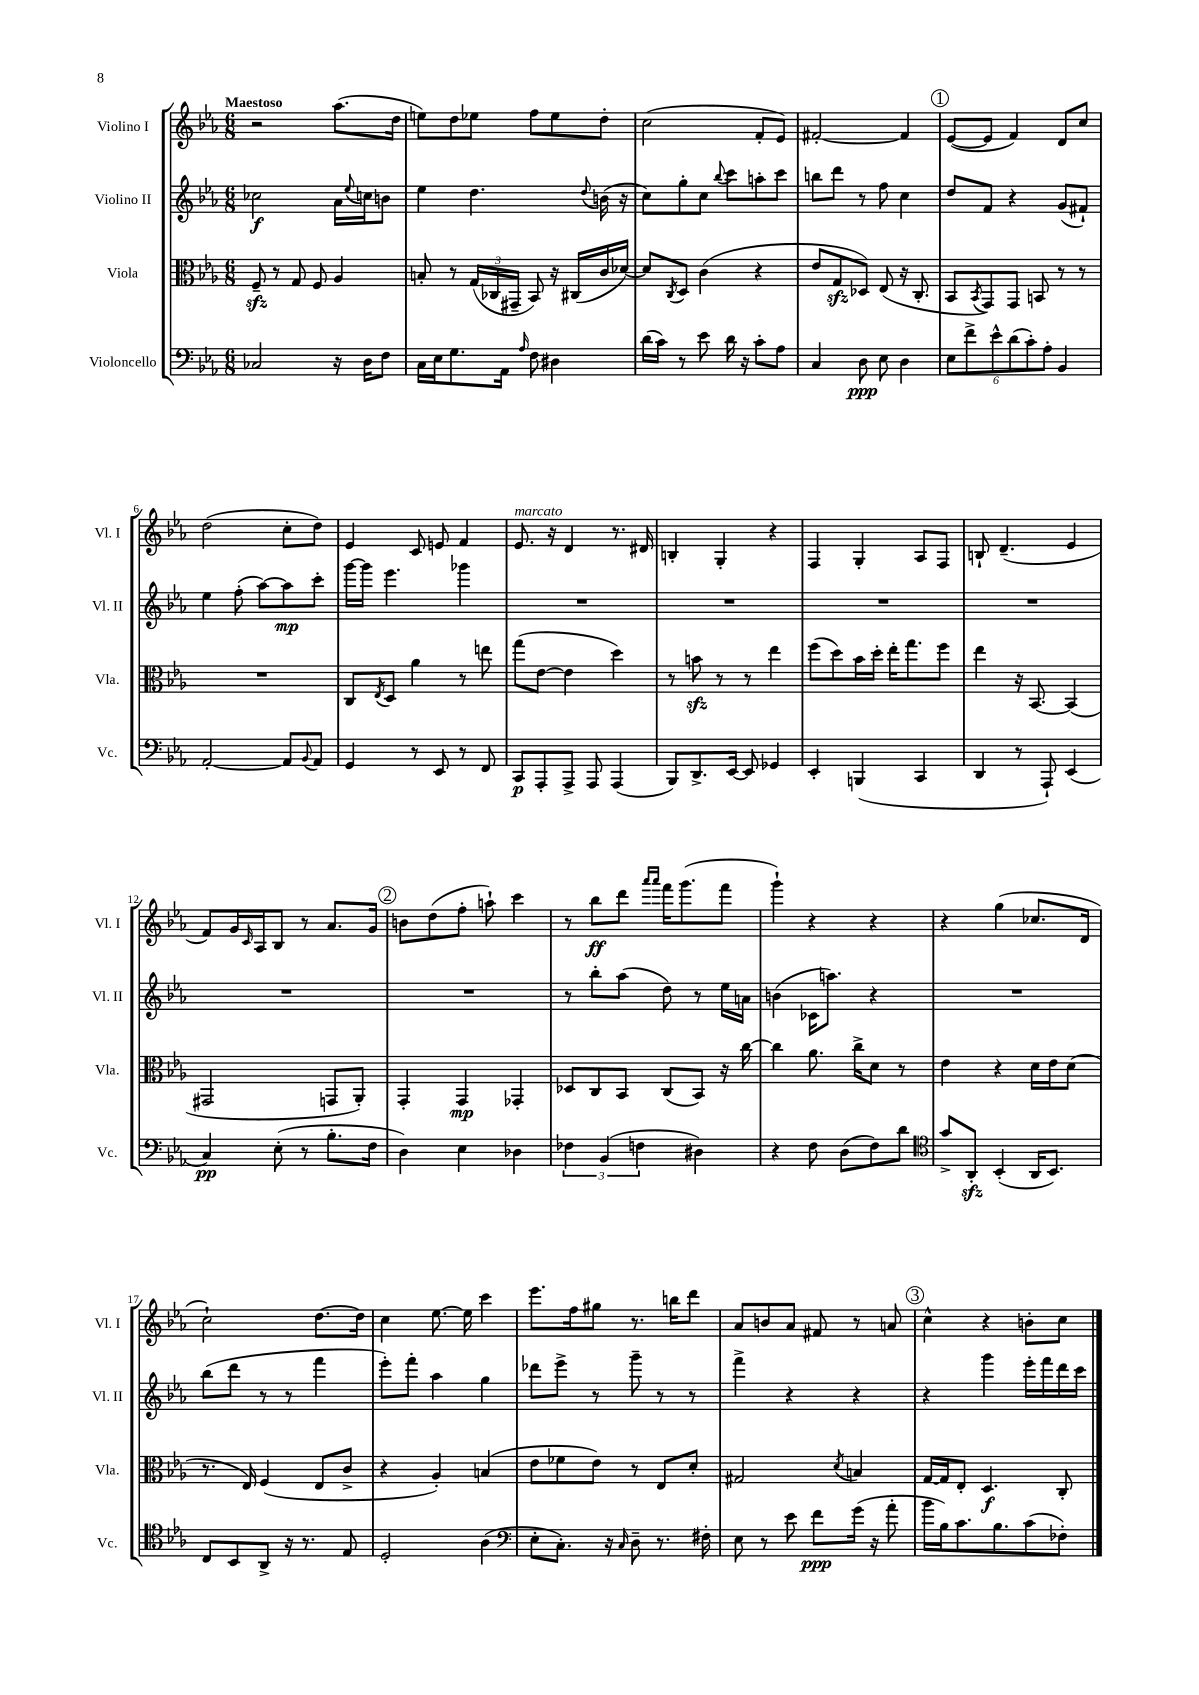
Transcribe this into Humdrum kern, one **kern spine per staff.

**kern	**dynam	**kern	**dynam	**kern	**dynam	**kern	**dynam
*part4	*part4	*part3	*part3	*part2	*part2	*part1	*part1
*staff4	*staff4	*staff3	*staff3	*staff2	*staff2	*staff1	*staff1
*I"Violoncello	*	*I"Viola	*	*I"Violino II	*	*I"Violino I	*
*I'Vc.	*	*I'Vla.	*	*I'Vl. II	*	*I'Vl. I	*
*clefF4	*	*clefC3	*	*clefG2	*	*clefG2	*
*k[b-e-a-]	*	*k[b-e-a-]	*	*k[b-e-a-]	*	*k[b-e-a-]	*
*M6/8	*	*M6/8	*	*M6/8	*	*M6/8	*
=1	=1	=1	=1	=1	=1	=1	=1
!	!	!	!	!	!	!LO:TX:a:B:t=Maestoso	!
2C-X/	.	8Fzz~/	.	2cc-X\	f	2r	.
.	.	8r	.	.	.	.	.
.	.	8G/	.	.	.	.	.
.	.	8F/	.	.	.	.	.
16r	.	4A-/	.	16a-\LL	.	(8.aa-\L	.
.	.	.	.	8qqee-/	.	.	.
16D\KL	.	.	.	16ccn\J	.	.	.
8F\J	.	.	.	8bn\J	.	.	.
.	.	.	.	.	.	16dd\Jk	.
=2	=2	=2	=2	=2	=2	=2	=2
16C\LL	.	8Bn'/	.	4ee-\	.	8een\L)	.
16E-\J	.	.	.	.	.	.	.
8.G\	.	8r	.	.	.	8dd\	.
.	.	(24G/LL	.	4.dd\	.	8ee-X\J	.
.	.	24C-X/	.	.	.	.	.
16AA-\Jk	.	.	.	.	.	.	.
.	.	24GG#X~/JJ	.	.	.	.	.
16qqA-/	.	.	.	.	.	.	.
8F\	.	8BB-/)	.	.	.	8ff\L	.
4D#X\	.	16r	.	.	.	8ee-\	.
.	.	(16C#X/LL	.	.	.	.	.
.	.	.	.	8qqdd/	.	.	.
.	.	16c/	.	(16bn\	.	8dd'\J	.
.	.	[16d-X/JJ)	.	16r	.	.	.
=3	=3	=3	=3	=3	=3	=3	=3
(16d\LL	.	8d-/L]	.	8cc\L)	.	(2cc\	.
16c\JJ)	.	.	.	.	.	.	.
.	.	8qC/	.	.	.	.	.
8r	.	8D/J	.	8gg'\	.	.	.
8e-\	.	(4c\	.	8cc\J	.	.	.
.	.	.	.	8qqbb-/	.	.	.
16d\	.	.	.	8ccc\L	.	.	.
16r	.	.	.	.	.	.	.
8c'\L	.	4r	.	8aan'\	.	8f'/L	.
8A-\J	.	.	.	8ccc\J	.	8e-/J)	.
=4	=4	=4	=4	=4	=4	=4	=4
4C/	.	8e-/L	.	8bbn\L	.	[2f#X'/	.
.	.	8Gzz/	.	8ddd\J	.	.	.
8D\	ppp	8D-X/J)	.	8r	.	.	.
8E-\	.	(8E-/	.	8ff\	.	.	.
4D\	.	16r	.	4cc\	.	4f#/]	.
.	.	8.C'/	.	.	.	.	.
!!LO:REH:place=s1:t=1
=5	=5	=5	=5	=5	=5	=5	=5
12E-\L	.	8BB-/L	.	8dd/L	.	([8e-/L	.
12f^\	.	.	.	.	.	.	.
.	.	8qBB-/	.	.	.	.	.
.	.	8GG/)	.	8f/J	.	8e-/J]	.
12e-^^\	.	.	.	.	.	.	.
(12d\	.	8GG/J	.	4r	.	4f/)	.
12c'\)	.	.	.	.	.	.	.
.	.	8BBn/	.	.	.	.	.
12A-'\J	.	.	.	.	.	.	.
4BB-/	.	8r	.	(8g/L	.	8d/L	.
.	.	8r	.	8f#X`/J)	.	8cc/J	.
!!LO:LB:g=z
=6	=6	=6	=6	=6	=6	=6	=6
[2AA-'/	.	2.r	.	4ee-\	.	(2dd\	.
.	.	.	.	(8ff'\	.	.	.
.	.	.	.	[8aa-\L)	.	.	.
8AA-/L]	.	.	.	8aa-\]	mp	8cc'\L	.
8qqBB-/	.	.	.	.	.	.	.
8AA-/J	.	.	.	8ccc'\J	.	8dd\J)	.
=7	=7	=7	=7	=7	=7	=7	=7
4GG/	.	8C/L	.	[16ggg\LL	.	4e-/	.
.	.	.	.	16ggg\JJ]	.	.	.
.	.	8qE-/	.	.	.	.	.
.	.	8D/J	.	4.eee-\	.	.	.
8r	.	4a-\	.	.	.	8c/	.
8EE-/	.	.	.	.	.	8en/	.
8r	.	8r	.	4ggg-X\	.	4f/	.
8FF/	.	8een\	.	.	.	.	.
=8	=8	=8	=8	=8	=8	=8	=8
!	!	!	!	!	!	!LO:TX:a:i:t=marcato	!
8CC/L	p	(8gg\L	.	2.r	.	8.e-/	.
8AAA-'/	.	[8e-\J	.	.	.	.	.
.	.	.	.	.	.	16r	.
8AAA-^/J	.	4e-\]	.	.	.	4d/	.
8AAA-/	.	.	.	.	.	.	.
(4AAA-/	.	4dd\)	.	.	.	8.r	.
.	.	.	.	.	.	16d#X/	.
=9	=9	=9	=9	=9	=9	=9	=9
8BBB-/L)	.	8r	.	2.r	.	4Bn'/	.
8.DD^/	.	8bnzz\	.	.	.	.	.
.	.	8r	.	.	.	4G'/	.
[16EE-/Jk	.	.	.	.	.	.	.
8EE-/]	.	8r	.	.	.	.	.
4GG-X/	.	4ee-\	.	.	.	4r	.
=10	=10	=10	=10	=10	=10	=10	=10
4EE-'/	.	(8ff\L	.	2.r	.	4F/	.
.	.	8dd\)	.	.	.	.	.
(4BBBn/	.	16b-\L	.	.	.	4G'/	.
.	.	16dd'\JJ	.	.	.	.	.
.	.	16ee-'\KL	.	.	.	.	.
.	.	8.gg\	.	.	.	.	.
4CC/	.	.	.	.	.	8A-/L	.
.	.	8ff\J	.	.	.	8F/J	.
=11	=11	=11	=11	=11	=11	=11	=11
4DD/	.	4ee-\	.	2.r	.	8Bn`/	.
.	.	.	.	.	.	(4.d~/	.
8r	.	16r	.	.	.	.	.
.	.	[8.BB-/	.	.	.	.	.
8AAA-`/)	.	.	.	.	.	.	.
(4EE-/	.	(4BB-/]	.	.	.	4e-/	.
!!LO:LB:g=z
=12	=12	=12	=12	=12	=12	=12	=12
4C/)	pp	2GG#X/	.	2.r	.	8f/L)	.
.	.	.	.	.	.	16g/L	.
.	.	.	.	.	.	16qqc/	.
.	.	.	.	.	.	16A-/J	.
(8E-'\	.	.	.	.	.	8B-/J	.
8r	.	.	.	.	.	8r	.
8.B-'\L	.	8GGn/L	.	.	.	8.a-/L	.
.	.	8AA-'/J)	.	.	.	.	.
16F\Jk	.	.	.	.	.	16g/Jk	.
!!LO:REH:place=s1:t=2
=13	=13	=13	=13	=13	=13	=13	=13
4D\)	.	4GG'/	.	2.r	.	8bn\L	.
.	.	.	.	.	.	(8dd\	.
4E-\	.	4GG/	mp	.	.	8ff'\J	.
.	.	.	.	.	.	8aan`\)	.
4D-X\	.	4GG-X'/	.	.	.	4ccc\	.
=14	=14	=14	=14	=14	=14	=14	=14
6F-X\	.	8D-X/L	.	8r	.	8r	.
.	.	8C/	.	8bb-'\L	.	8bb-\L	ff
(6BB-/	.	.	.	.	.	.	.
.	.	8BB-/J	.	(8aa-\J	.	8ddd\J	.
6Fn\	.	.	.	.	.	.	.
.	.	.	.	.	.	16qqaaa-/LL	.
.	.	.	.	.	.	16qqaaa-/JJ	.
.	.	(8C/L	.	8dd\)	.	16fff\KL	.
.	.	.	.	.	.	(8.ggg\	.
4D#X\)	.	8BB-/J)	.	8r	.	.	.
.	.	16r	.	16ee-\LL	.	8fff\J	.
.	.	[16cc\	.	16an\JJ	.	.	.
=15	=15	=15	=15	=15	=15	=15	=15
4r	.	4cc\]	.	(4bn\	.	4ggg`\)	.
8F\	.	8.a-\	.	16c-X\KL	.	4r	.
.	.	.	.	8.aan\J)	.	.	.
(8D\L	.	.	.	.	.	.	.
.	.	16cc^\KL	.	.	.	.	.
8F\)	.	8d\J	.	4r	.	4r	.
8d\J	.	8r	.	.	.	.	.
=16	=16	=16	=16	=16	=16	=16	=16
*clefC4	*	*	*	*	*	*	*
8g^/L	.	4e-\	.	2.r	.	4r	.
8AA-zz'/J	.	.	.	.	.	.	.
(4BB-'/	.	4r	.	.	.	(4gg\	.
16AA-/KL	.	16d\LL	.	.	.	8.cc-X/L	.
8.BB-/J)	.	16e-\J	.	.	.	.	.
.	.	(8d\J	.	.	.	.	.
.	.	.	.	.	.	16d/Jk	.
!!LO:LB:g=z
=17	=17	=17	=17	=17	=17	=17	=17
8C/L	.	8.r	.	(8bb-\L	.	2cc`\)	.
8BB-/	.	.	.	8ddd\J	.	.	.
.	.	16E-/)	.	.	.	.	.
8AA-^/J	.	(4F/	.	8r	.	.	.
16r	.	.	.	8r	.	.	.
8.r	.	.	.	.	.	.	.
.	.	8E-/L	.	4fff\	.	[8.dd\L	.
8E-/	.	8c^/J	.	.	.	.	.
.	.	.	.	.	.	16dd\Jk]	.
=18	=18	=18	=18	=18	=18	=18	=18
2D'/	.	4r	.	8eee-'\L)	.	4cc\	.
.	.	.	.	8fff'\J	.	.	.
.	.	4A-'/)	.	4aa-\	.	[8.ee-\	.
.	.	.	.	.	.	16ee-\]	.
(4A-\	.	(4Bn/	.	4gg\	.	4ccc\	.
=19	=19	=19	=19	=19	=19	=19	=19
*clefF4	*	*	*	*	*	*	*
8E-'\L	.	8e-\L	.	8ddd-X\L	.	8.eee-\L	.
8.C'\J)	.	8f-X\	.	8eee-^\J	.	.	.
.	.	.	.	.	.	16ff\k	.
.	.	8e-\J)	.	8r	.	8gg#X\J	.
16r	.	.	.	.	.	.	.
16qqC/	.	.	.	.	.	.	.
8D~\	.	8r	.	8ggg~\	.	8.r	.
8.r	.	8E-/L	.	8r	.	.	.
.	.	.	.	.	.	16bbn\KL	.
.	.	8d'/J	.	8r	.	8ddd\J	.
16F#X'\	.	.	.	.	.	.	.
=20	=20	=20	=20	=20	=20	=20	=20
8E-\	.	2G#X/	.	4fff^\	.	8a-/L	.
8r	.	.	.	.	.	8bn/	.
8e-\	.	.	.	4r	.	8a-/J	.
8f\L	ppp	.	.	.	.	8f#X/	.
.	.	8qd/	.	.	.	.	.
(16g\Jk	.	4Bn/	.	4r	.	8r	.
16r	.	.	.	.	.	.	.
8a-'\	.	.	.	.	.	8an/	.
!!LO:REH:place=s1:t=3
=21	=21	=21	=21	=21	=21	=21	=21
16b-\LL	.	[16G/LL	.	4r	.	4cc^^\	.
16B-\J)	.	16G/J]	.	.	.	.	.
8.c\	.	8E-'/J	.	.	.	.	.
.	.	4.D/	f	4ggg\	.	4r	.
8.B-\	.	.	.	.	.	.	.
(8c\	.	.	.	16eee-'\LL	.	8bn'\L	.
.	.	.	.	16fff\	.	.	.
8F-X'\J)	.	8C'/	.	16ddd\	.	8cc\J	.
.	.	.	.	16ccc\JJ	.	.	.
==	==	==	==	==	==	==	==
*-	*-	*-	*-	*-	*-	*-	*-
